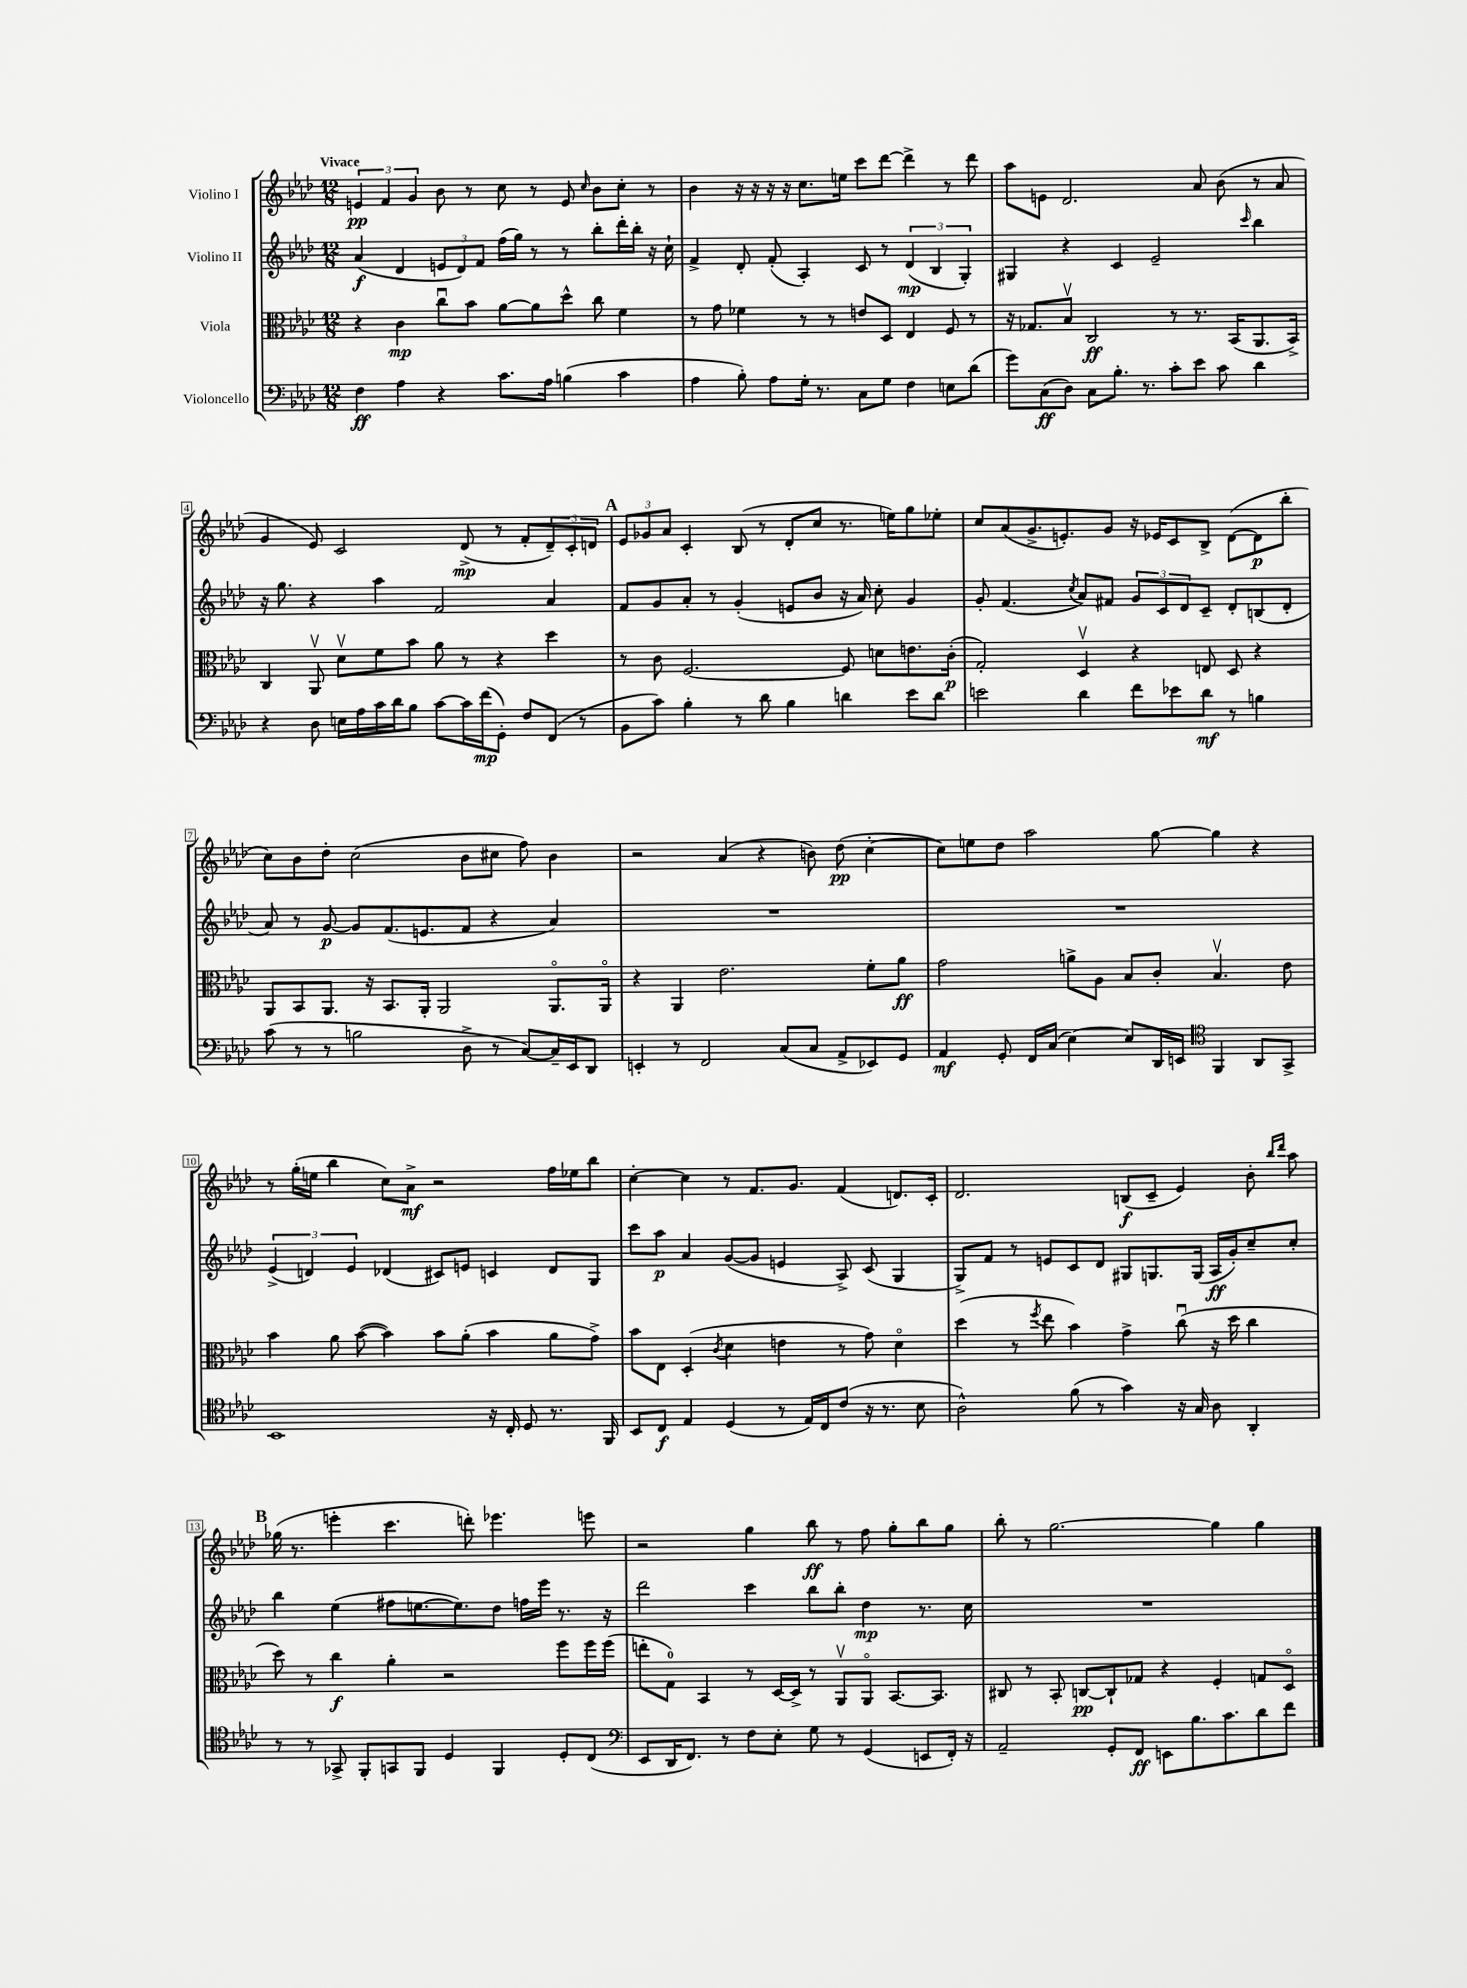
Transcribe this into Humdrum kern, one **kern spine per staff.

**kern	**dynam	**kern	**dynam	**kern	**dynam	**kern	**dynam
*part4	*part4	*part3	*part3	*part2	*part2	*part1	*part1
*staff4	*staff4	*staff3	*staff3	*staff2	*staff2	*staff1	*staff1
*I"Violoncello	*	*I"Viola	*	*I"Violino II	*	*I"Violino I	*
*clefF4	*	*clefC3	*	*clefG2	*	*clefG2	*
*k[b-e-a-d-]	*	*k[b-e-a-d-]	*	*k[b-e-a-d-]	*	*k[b-e-a-d-]	*
*M12/8	*	*M12/8	*	*M12/8	*	*M12/8	*
=1	=1	=1	=1	=1	=1	=1	=1
!	!	!	!	!	!	!LO:TX:a:B:t=Vivace	!
4F\	ff	4r	.	(4a-/	f	6en/	pp
.	.	.	.	.	.	6f/	.
4A-\	.	4c\	mp	4d-/	.	.	.
.	.	.	.	.	.	6g/	.
4r	.	8ccu\L	.	12en/L	.	8b-\	.
.	.	.	.	12d-/)	.	.	.
.	.	8b-\J	.	.	.	8r	.
.	.	.	.	12f/J	.	.	.
8.c\L	.	[8a-\L	.	(16ff\LL	.	8cc\	.
.	.	.	.	16gg\JJ)	.	.	.
.	.	8a-\]	.	8r	.	8r	.
16A-\Jk	.	.	.	.	.	.	.
(4Bn\	.	8dd-^^\J	.	8r	.	8e/	.
.	.	.	.	.	.	16qqcc/	.
.	.	8cc\	.	8bb-'\L	.	8b-\L	.
4c\	.	4f\	.	16ddd-'\L	.	8cc'\J	.
.	.	.	.	16bb-'\JJ	.	.	.
.	.	.	.	16r	.	8r	.
.	.	.	.	16cc`\	.	.	.
=2	=2	=2	=2	=2	=2	=2	=2
4A-\	.	8r	.	4f^/	.	4b-\	.
.	.	8g\	.	.	.	.	.
8B-'\)	.	4f-X\	.	8d-'/	.	16r	.
.	.	.	.	.	.	16r	.
8A-\L	.	.	.	(8f'/	.	16r	.
.	.	.	.	.	.	16r	.
16G'\Jk	.	8r	.	4A-'/)	.	8.cc\L	.
8.r	.	.	.	.	.	.	.
.	.	8r	.	.	.	.	.
.	.	.	.	.	.	16een\Jk	.
8C\L	.	8en/L	.	8c/	.	8ccc\L	.
8G\J	.	8D-/J	.	8r	.	[8ddd-\J	.
4F\	.	4E-/	.	(6d-/	mp	4ddd-^\]	.
.	.	.	.	6B-/	.	.	.
8En\L	.	8F/	.	.	.	8r	.
.	.	.	.	6G'/)	.	.	.
(8d-\J	.	8r	.	.	.	8ddd-\	.
=3	=3	=3	=3	=3	=3	=3	=3
8g\L)	.	16r	.	4G#X/	.	8aa-\L	.
.	.	8.G-X/L	.	.	.	.	.
(8C\	ff	.	.	.	.	8en\J	.
8D-\J)	.	8B-v/J	.	4r	.	2.d-/	.
8C\L	.	2C/	ff	.	.	.	.
8.B-'\J	.	.	.	4c/	.	.	.
8.r	.	.	.	.	.	.	.
.	.	.	.	2e-~/	.	.	.
8c'\L	.	8r	.	.	.	.	.
8e-\J	.	8.r	.	.	.	8a-/	.
8c\	.	.	.	.	.	(8b-\	.
.	.	(16BB-/KL	.	.	.	.	.
.	.	.	.	16qqccc/	.	.	.
4d-\	.	8.AA-/	.	4bb-\	.	8r	.
.	.	.	.	.	.	8a-/	.
.	.	16BB-^/Jk)	.	.	.	.	.
!!LO:LB:g=z
=4	=4	=4	=4	=4	=4	=4	=4
4r	.	4C/	.	16r	.	4g/	.
.	.	.	.	8.gg\	.	.	.
8D-\	.	8AA-v/	.	4r	.	8e-/)	.
16En\LL	.	8d-v\L	.	.	.	2c/	.
16A-\	.	.	.	.	.	.	.
16c\	.	8f\	.	4aa-\	.	.	.
16d-\J	.	.	.	.	.	.	.
8B-\J	.	8b-\J	.	.	.	.	.
[8c\L	.	8a-\	.	2f/	.	.	.
16c\L]	.	8r	.	.	.	(8d-^/	mp
(16f\J	mp	.	.	.	.	.	.
8GG'\J)	.	4r	.	.	.	8r	.
8F/L	.	.	.	.	.	8f'/L	.
(8FF/J	.	4dd-\	.	4a-/	.	12d-~/)	.
.	.	.	.	.	.	12c'/	.
8r	.	.	.	.	.	.	.
.	.	.	.	.	.	12dn/J	.
!!LO:REH:place=s1:t=A
=5	=5	=5	=5	=5	=5	=5	=5
8BB-\L	.	8r	.	8f/L	.	12e-/L	.
.	.	.	.	.	.	12g-X/	.
8c\J)	.	8c\	.	8g/	.	.	.
.	.	.	.	.	.	12a-/J	.
4B-'\	.	[2.F/	.	8a-'/J	.	4c'/	.
.	.	.	.	8r	.	.	.
8r	.	.	.	(4g'/	.	(8B-/	.
8d-\	.	.	.	.	.	8r	.
4B-\	.	.	.	8en/L	.	8d-'/L	.
.	.	.	.	8b-/J	.	8cc/J	.
4dn\	.	8F/]	.	16r	.	8.r	.
.	.	.	.	16a-/)	.	.	.
.	.	8dn\L	.	8cc'\	.	.	.
.	.	.	.	.	.	16een\KL)	.
8e-\L	.	8.en\	.	4g/	.	8gg\	.
8d\J	.	.	.	.	.	8ee-X'\J	.
.	.	(16c'\Jk	p	.	.	.	.
=6	=6	=6	=6	=6	=6	=6	=6
2en\	.	2G'/)	.	8g'/	.	8cc/L	.
.	.	.	.	(4.f/	.	(8a-/	.
.	.	.	.	.	.	8.g^/	.
.	.	.	.	.	.	8.en'/)	.
.	.	.	.	8qcc/	.	.	.
4d-\	.	4D-v/	.	8a-/L)	.	.	.
.	.	.	.	8f#X/J	.	8g/J	.
8f\L	.	4r	.	12g/L	.	16r	.
.	.	.	.	.	.	16e-X/KL	.
.	.	.	.	12c/	.	.	.
8e-X\	.	.	.	.	.	8c/	.
.	.	.	.	12d-/	.	.	.
8d-\J	mf	8En/	.	8c~/J	.	8B-^/J	.
8r	.	8D-/	.	8d-'/L	.	([8d-\L	.
4Bn\	.	4r	.	(8Bn/	.	8d-\]	p
.	.	.	.	8d-'/J	.	8bb-'\J	.
!!LO:LB:g=z
=7	=7	=7	=7	=7	=7	=7	=7
(8c\	.	8AA-/L	.	8a-/)	.	8cc\L)	.
8r	.	8BB-/	.	8r	.	8b-\	.
8r	.	8.AA-/J	.	[8g/	p	8dd-'\J	.
2Bn\	.	.	.	8g/L]	.	(2cc\	.
.	.	16r	.	.	.	.	.
.	.	8.BB-/L	.	(8.f/	.	.	.
.	.	16AA-'/Jk	.	8.en/	.	.	.
.	.	2AA-/	.	.	.	.	.
8D-^\	.	.	.	8f/J	.	8b-\L	.
8r	.	.	.	4r	.	8cc#X\J	.
[8C/L)	.	.	.	.	.	8ff\)	.
16C~/L]	.	8.AA-/L	.	4a-/)	.	4b-\	.
16EE-/J	.	.	.	.	.	.	.
8DD-/J	.	.	.	.	.	.	.
.	.	16AA-/Jk	.	.	.	.	.
=8	=8	=8	=8	=8	=8	=8	=8
4EEn'/	.	4r	.	1.r	.	2r	.
8r	.	4AA-/	.	.	.	.	.
2FF/	.	.	.	.	.	.	.
.	.	2.e-\	.	.	.	(4a-/	.
.	.	.	.	.	.	4r	.
(8C/L	.	.	.	.	.	.	.
8C/J	.	.	.	.	.	8bn\)	.
8AA-^/L	.	.	.	.	.	(8dd-\	pp
8EE-X/)	.	8f'\L	.	.	.	[4cc'\	.
8GG/J	.	8a-\J	ff	.	.	.	.
=9	=9	=9	=9	=9	=9	=9	=9
4AA-/	mf	2g\	.	1.r	.	8cc\L])	.
.	.	.	.	.	.	8een\	.
8GG'/	.	.	.	.	.	8dd-\J	.
16FF/LL	.	.	.	.	.	2aa-\	.
(16C/JJ	.	.	.	.	.	.	.
[4E-\)	.	8an^\L	.	.	.	.	.
.	.	8A-\J	.	.	.	.	.
8E-/L]	.	8B-/L	.	.	.	.	.
16DD-/L	.	8c'/J	.	.	.	[8gg\	.
16EEn/JJ	.	.	.	.	.	.	.
*clefC4	*	*	*	*	*	*	*
4FF/	.	4.B-v/	.	.	.	4gg\]	.
8AA-/L	.	.	.	.	.	4r	.
8GG^/J	.	8e-\	.	.	.	.	.
!!LO:LB:g=z
=10	=10	=10	=10	=10	=10	=10	=10
1BB-	.	4b-\	.	(6e-^/	.	8r	.
.	.	.	.	.	.	(16gg'\LL	.
.	.	.	.	6dn/)	.	.	.
.	.	.	.	.	.	16een\JJ	.
.	.	8a-\	.	.	.	4bb-\	.
.	.	.	.	6e-/	.	.	.
.	.	([8b-\	.	.	.	.	.
.	.	4b-\])	.	(4d-X/	.	8cc\L)	.
.	.	.	.	.	.	8a-^\J	mf
.	.	8b-\L	.	8c#X/L)	.	2r	.
.	.	(8a-'\J	.	8en/J	.	.	.
16r	.	4b-\	.	4cn/	.	.	.
16C'/	.	.	.	.	.	.	.
8D-/	.	.	.	.	.	.	.
8.r	.	8a-\L	.	8d-/L	.	16ff\LL	.
.	.	.	.	.	.	16ee-X\J	.
.	.	8g^\J)	.	8G/J	.	8bb-\J	.
16FF/	.	.	.	.	.	.	.
=11	=11	=11	=11	=11	=11	=11	=11
8BB-/L	.	8b-\L	.	8ccc\L	.	[4cc'\	.
8C/J	f	8E-\J	.	8aa-\J	p	.	.
4E-/	.	(4D-'/	.	4a-/	.	4cc\]	.
.	.	8qc/	.	.	.	.	.
(4D-/	.	4d-\	.	([8g/L	.	8r	.
.	.	.	.	8g/J]	.	8.f/L	.
8r	.	4en\	.	4en/	.	.	.
.	.	.	.	.	.	8.g/J	.
16E-/LL)	.	.	.	.	.	.	.
16C/J	.	.	.	.	.	.	.
(8c/J	.	8r	.	8A-^/)	.	(4f/	.
16r	.	8g\)	.	(8c/	.	.	.
8.r	.	.	.	.	.	.	.
.	.	4d-\	.	4G/	.	8.dn/L)	.
8B-\	.	.	.	.	.	.	.
.	.	.	.	.	.	16c'/Jk	.
=12	=12	=12	=12	=12	=12	=12	=12
2A-^^\)	.	(4dd-\	.	8G^/L)	.	2.d-/	.
.	.	.	.	8f/J	.	.	.
.	.	8r	.	8r	.	.	.
.	.	8qff/	.	.	.	.	.
.	.	8ee-\	.	8en/L	.	.	.
(8f\	.	4b-\)	.	8c/	.	.	.
8r	.	.	.	8d-/J	.	.	.
4g\)	.	4g^\	.	8G#X/L	.	(8Bn/L	f
.	.	.	.	8.Gn/	.	8c~/J	.
16r	.	(8ccu\	.	.	.	4e-/)	.
16G/	.	.	.	(16G/Jk	.	.	.
8A-\	.	16r	.	16A-/LL	ff	.	.
.	.	16dd-\	.	16g'/J)	.	.	.
4AA-'/	.	4cc\	.	8cc~/	.	8b-'\	.
.	.	.	.	.	.	16qqbb-/LL	.
.	.	.	.	.	.	16qqddd-/JJ	.
.	.	.	.	8cc'/J	.	8aa-\	.
!!LO:LB:g=z
!!LO:REH:place=s1:t=B
=13	=13	=13	=13	=13	=13	=13	=13
8r	.	8dd-\)	.	4bb-\	.	(16gg-X\	.
.	.	.	.	.	.	8.r	.
8r	.	8r	.	.	.	.	.
8GG-X^/	.	4cc\	f	(4ee-\	.	4eeen'\	.
8FF'/L	.	.	.	.	.	.	.
8GGn/	.	4a-'\	.	8ff#X\L	.	4.ccc\	.
8FF/J	.	.	.	[8.een\	.	.	.
4D-/	.	2r	.	.	.	.	.
.	.	.	.	8.ee\])	.	.	.
.	.	.	.	.	.	8dddn'\)	.
4FF/	.	.	.	8dd-\J	.	4.eee-X\	.
.	.	.	.	16ffn\LL	.	.	.
.	.	.	.	16eee-\JJ	.	.	.
8D-'/L	.	8ff\L	.	8.r	.	.	.
(8C/J	.	16ff\L	.	.	.	8eeen\	.
.	.	(16ff\JJ	.	16r	.	.	.
=14	=14	=14	=14	=14	=14	=14	=14
*clefF4	*	*	*	*	*	*	*
8EE-/L	.	8een'\L	.	2ddd-\	.	2r	.
16DD-/K	.	8G\J)	.	.	.	.	.
8.FF/J)	.	.	.	.	.	.	.
.	.	4BB-/	.	.	.	.	.
8r	.	.	.	.	.	.	.
8F\L	.	8r	.	4ccc\	.	4gg\	.
8E-'\J	.	[16D-/LL	.	.	.	.	.
.	.	16D-^/JJ]	.	.	.	.	.
8G\	.	8r	.	8bb-\L	.	8bb-\	ff
8r	.	8AA-v/L	.	8bb-'\J	.	8r	.
(4GG/	.	8AA-/J	.	4dd-\	mp	8ff\	.
.	.	[8.BB-/L	.	.	.	8gg'\L	.
8EEn/L	.	.	.	8.r	.	8bb-\	.
.	.	8.BB-/J]	.	.	.	.	.
16FF'/Jk)	.	.	.	.	.	8gg\J	.
16r	.	.	.	16cc\	.	.	.
=15	=15	=15	=15	=15	=15	=15	=15
2AA-~/	.	8C#X/	.	1.r	.	8bb-'\	.
.	.	8r	.	.	.	8r	.
.	.	8BB-'/	.	.	.	[2.gg\	.
.	.	[8Cn/L	pp	.	.	.	.
8GG'/L	.	8C`/]	.	.	.	.	.
8FF/J	ff	8G-X/J	.	.	.	.	.
8EEn\L	.	4r	.	.	.	.	.
8.B-\	.	.	.	.	.	.	.
.	.	4F'/	.	.	.	4gg\]	.
8.c\	.	.	.	.	.	.	.
8d-\	.	8Gn/L	.	.	.	4gg\	.
8f\J	.	8D-/J	.	.	.	.	.
==	==	==	==	==	==	==	==
*-	*-	*-	*-	*-	*-	*-	*-
